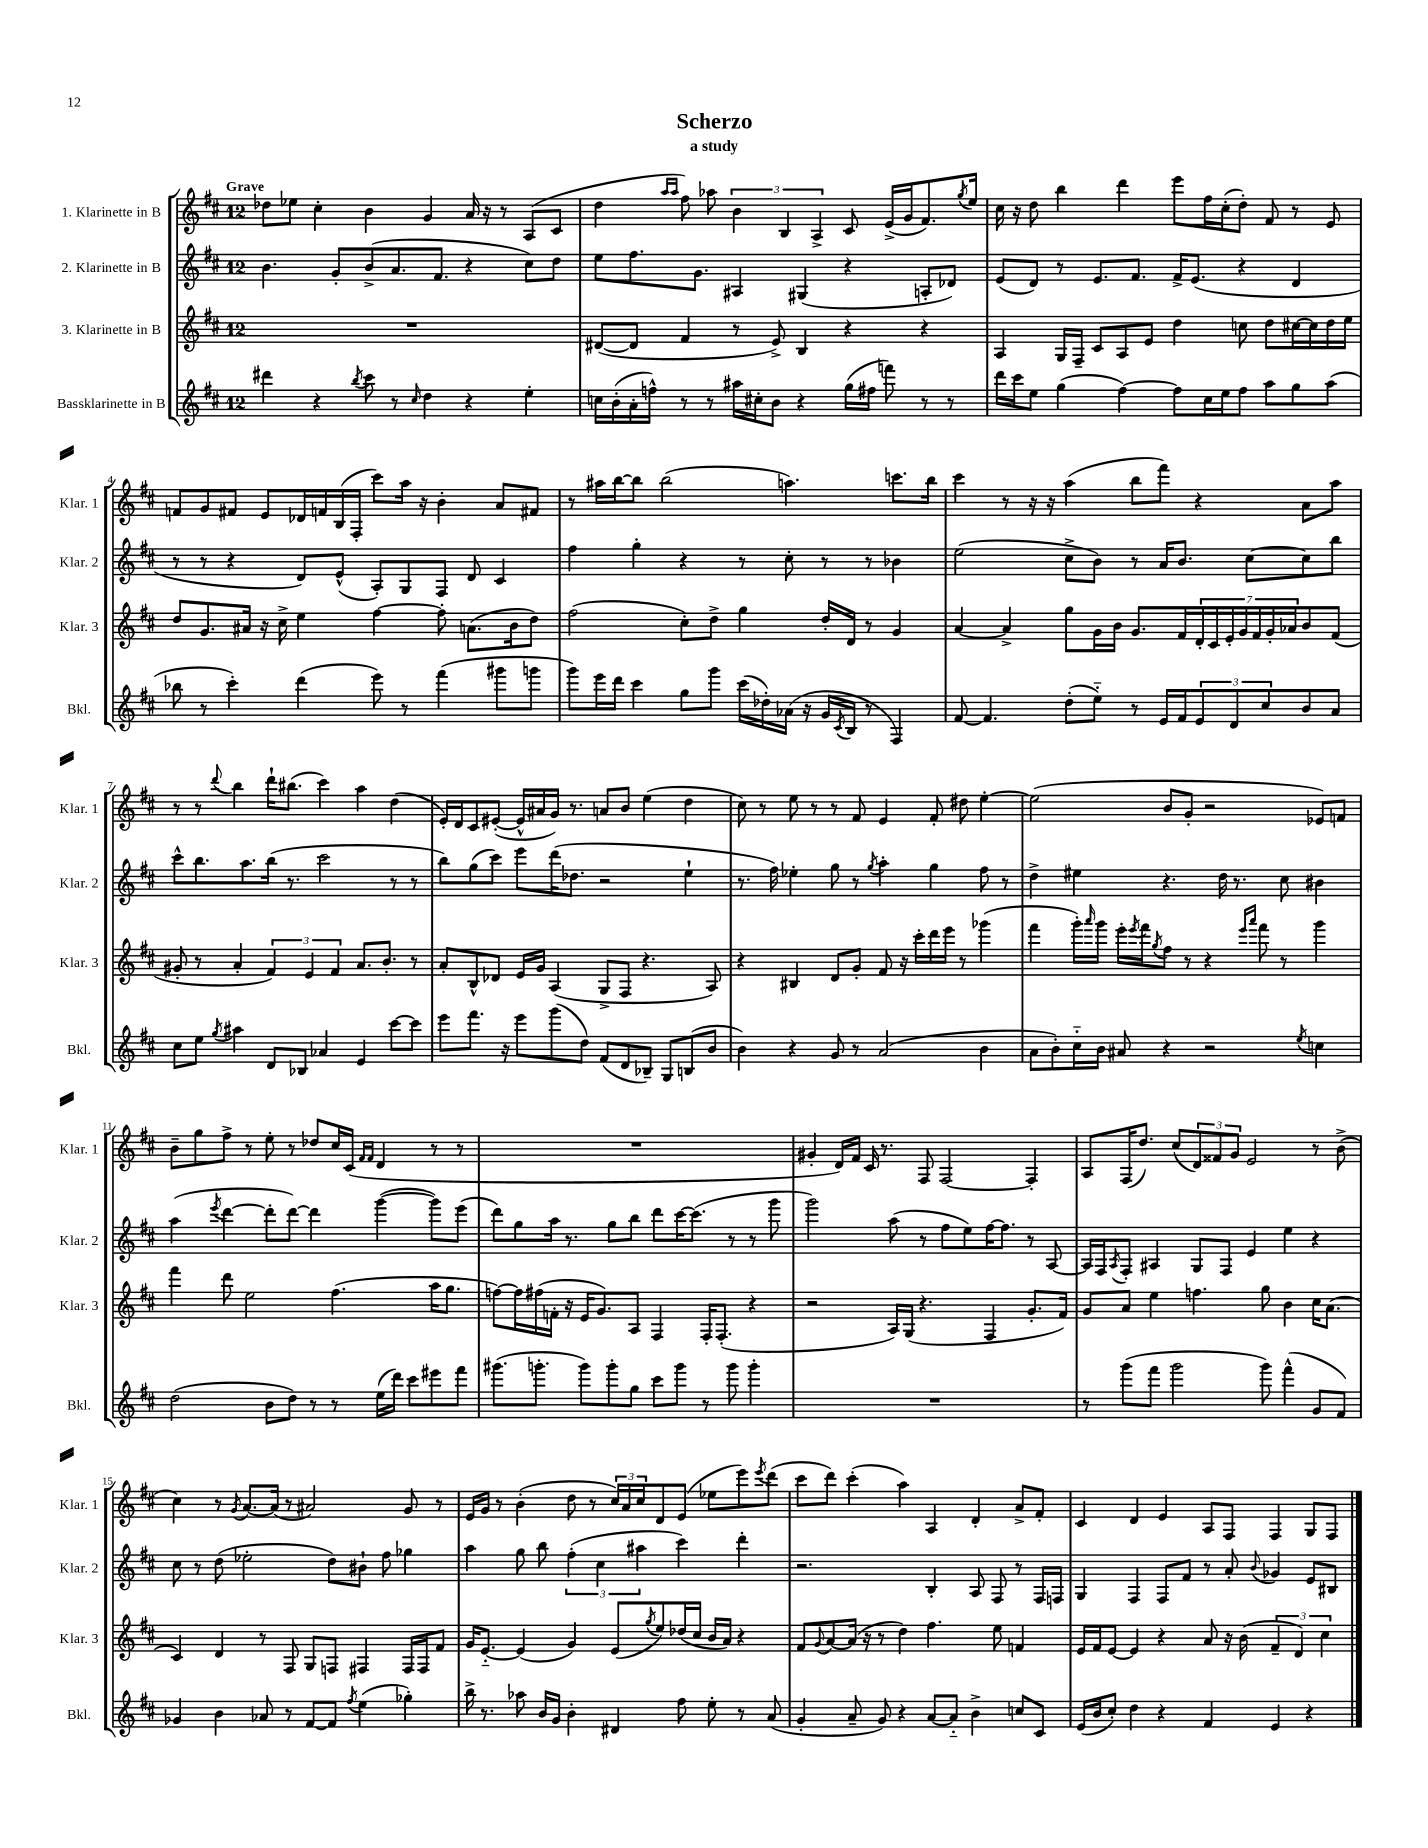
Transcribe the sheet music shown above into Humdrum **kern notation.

**kern	**kern	**kern	**kern
*staff4	*staff3	*staff2	*staff1
*clefG2	*clefG2	*clefG2	*clefG2
*k[f#c#]	*k[f#c#]	*k[f#c#]	*k[f#c#]
*M12/8	*M12/8	*M12/8	*M12/8
4ddd#	1.r	4.b	8dd-
.	.	.	8ee-
4r	.	.	4cc#'
.	.	8g'	.
8qbb	.	.	.
8ccc#	.	(8b^	4b
8r	.	8.a	.
16qqcc#	.	.	.
4dd	.	.	4g
.	.	8.f#	.
4r	.	4r	16a
.	.	.	16r
.	.	.	8r
4ee'	.	8cc#)	(8A
.	.	8dd	8c#
=	=	=	=
16cc	([8d#	8ee	4dd
(16b'	.	.	.
16a'	8d#]	8.ff#	.
16ff^^)	.	.	.
.	.	.	16qqaa
.	.	.	16qqaa
8r	4f#	.	8ff#)
.	.	8.g	.
8r	.	.	8aa-
16aa#	8r	4A#	6b
16cc#'	.	.	.
8b	8e^)	.	.
.	.	.	6B
4r	4B	(4G#	.
.	.	.	6A^
(16gg	4r	4r	8c#
16ff#	.	.	.
8fff)	.	.	(16e^
.	.	.	16g
8r	4r	8A'	8.f#)
8r	.	8d-)	.
.	.	.	8qgg
.	.	.	16ee
=	=	=	=
16ddd	4A	(8e	16cc#
16ccc#	.	.	16r
8ee	.	8d)	8dd
(4gg	16G	8r	4bb
.	16F#~	.	.
.	8c#	8.e	.
[4ff#)	8A	.	4ddd
.	.	8.f#	.
.	8e	.	.
8ff#]	4dd	16f#^	8eee
.	.	(8.e	.
16cc#	.	.	16ff#
16ee	.	.	(16cc#'
8ff#	8cc	4r	8dd')
8aa	8dd	.	8f#
8gg	[16cc#	4d	8r
.	16cc#]	.	.
(8aa	16dd	.	8e
.	16ee	.	.
=	=	=	=
8bb-	8dd	8r	8f
8r	8.g	8r	8g
4ccc#')	.	4r	8f#
.	16a#	.	.
.	16r	.	8e
.	16cc#^	.	.
(4ddd	4ee	8d)	16d-
.	.	.	16f
.	.	(8e^^	(16B
.	.	.	16F#'
8eee)	[4ff#	8A')	8ccc#)
8r	.	8G	16aa
.	.	.	16r
(4fff#	8ff#']	8F#	4b'
.	(8.a	8d	.
8ggg#	.	4c#	8a
.	16b	.	.
8ggg	8dd)	.	8f#
=	=	=	=
8ggg)	(2ff#	4ff#	8r
16eee	.	.	16aa#
16ddd	.	.	[16bb
4ccc#	.	4gg'	8bb]
.	.	.	(2bb
8gg	8cc#')	4r	.
8ggg	8dd^	.	.
(16ccc#	4gg	8r	.
16dd-')	.	.	.
(16a-	.	8cc#'	4.aa)
16r	.	.	.
16g	16dd'	8r	.
8qc#	.	.	.
16B	16d	.	.
8r	8r	8r	.
4F#)	4g	4b-	8.ccc
.	.	.	16bb
=	=	=	=
[8f#	[4a	(2ee	4ccc#
4.f#]	.	.	.
.	4a^]	.	8r
.	.	.	16r
.	.	.	16r
(8dd'	8gg	8cc#^	(4aa
8ee'~)	16g	8b)	.
.	16b	.	.
8r	8.g	8r	8bb
16e	.	16a	8fff#)
16f#	16f#	8.b	.
12e	28d'	.	4r
.	28c#	.	.
.	28e'	.	.
12d	.	.	.
.	28g	.	.
.	.	[8cc#	.
.	28f#	.	.
12cc#	.	.	.
.	28g'	.	.
.	28a-	.	.
8b	8b	8cc#]	8a
8a	(8f#	8bb	8aa
=	=	=	=
8cc#	8g#'	8ccc#^^	8r
8ee	8r	8.bb	8r
8qgg	.	.	8qqddd
4aa#	4a'	.	4bb
.	.	8.aa	.
8d	6f#)	(16bb	16ddd`
.	.	8.r	(8.bb#
8B-	.	.	.
.	6e	.	.
4a-	.	2ccc#	4ccc#)
.	6f#	.	.
4e	8.a	.	4aa
.	8.b'	.	.
[8ccc#	.	8r	(4dd
8ccc#]	8r	8r	.
=	=	=	=
8eee	8a'	8bb)	16e')
.	.	.	16d
8.fff#	8B^^	(8gg	8c#
.	8d-	8ccc#)	([8e#'
16r	.	.	.
8eee	16e	8eee	16e#^^]
.	16g	.	16a#
(8ggg	(4A	(16ddd	16g)
.	.	8.dd-	8.r
8dd)	.	.	.
(8f#	8G^	2r	8a
8d	8F#	.	8b
8B-~)	4.r	.	(4ee
8G	.	.	.
(8B	.	4ee`	4dd
8b	8A)	.	.
=	=	=	=
4b)	4r	8.r	8cc#)
.	.	.	8r
.	.	16ff#)	.
4r	4B#	4ee-'	8ee
.	.	.	8r
8g	8d	8gg	8r
8r	8g'	8r	8f#
.	.	8qgg	.
(2a	8f#	4aa'	4e
.	16r	.	.
.	16ccc#'	.	.
.	16ddd	4gg	8f#'
.	16eee	.	.
.	8r	.	8dd#
4b	(4ggg-	8ff#	[4ee'
.	.	8r	.
=	=	=	=
8a	4fff#	4dd^	(2ee]
8b')	.	.	.
16cc#'~	16ggg')	4ee#	.
.	16qqaaa	.	.
16b	16ggg	.	.
8a#	16eee'	.	.
.	8qeee	.	.
.	16fff#	.	.
.	8qgg	.	.
4r	8ff#	4.r	8b
.	8r	.	8g'
2r	4r	.	2r
.	.	16dd	.
.	.	8.r	.
.	16qqeee	.	.
.	16qqaaa	.	.
.	8fff#	.	.
.	8r	8cc#	.
8qee	.	.	.
4cc	4ggg	4b#	8e-)
.	.	.	8f
=	=	=	=
(2dd	4fff#	(4aa	8b~
.	.	.	8gg
.	.	8qeee	.
.	8ddd	[4ddd	8ff#^
.	2ee	.	8r
8b	.	8ddd']	8ee'
8dd)	.	[8ddd)	8r
8r	.	4ddd]	8dd-
8r	(4.ff#	.	16cc#
.	.	.	(16c#
.	.	.	16qqf#
.	.	.	16qqf#
(16ee	.	([4ggg	4d
16ddd)	.	.	.
8ccc#	.	.	.
8eee#	16aa	8ggg])	8r
.	8.gg	.	.
8fff#	.	(8eee	8r
=	=	=	=
(8.ggg#	[8ff)	8ddd)	1.r
.	16ff]	8gg	.
8.ggg'	(16ff#	.	.
.	16f'	16aa	.
.	16r	8.r	.
8ggg)	16e	.	.
.	8.g)	.	.
8ggg'	.	8gg	.
8gg	8A	8bb	.
8ccc#	4F#	8ddd	.
8ggg	.	[16ccc#	.
.	.	(8.ccc#]	.
8r	16F#'	.	.
.	(8.F#'	.	.
8ggg	.	8r	.
4ggg'	4r	8r	.
.	.	8ggg	.
=	=	=	=
1.r	2r	2ggg)	4g#'
.	.	.	16d)
.	.	.	16f#
.	.	.	16c#
.	.	.	8.r
.	16A)	(8aa	.
.	(16G	.	.
.	4.r	8r	8F#
.	.	8ff#	[2F#
.	.	8ee)	.
.	4F#	[16ff#	.
.	.	8.ff#]	.
.	8.g'	8r	4F#']
.	.	[8A	.
.	16f#)	.	.
=	=	=	=
8r	8g	16A]	8A
.	.	16F#	.
.	.	8qA	.
(8ggg	8a	8F#'	(16F#
.	.	.	8.dd)
8fff#	4ee	4A#	.
2ggg	.	.	(8cc#
.	4.ff	8G	12d)
.	.	.	12f##
.	.	8F#	.
.	.	.	12g
.	.	4e	2e
8ggg)	8gg	.	.
(4fff#^^	4b	4ee	.
8g	16cc#	4r	8r
.	(8.a	.	.
8f#)	.	.	(8b^
=	=	=	=
4g-	4c#)	8cc#	4cc#)
.	.	8r	.
4b	4d	(8dd	8r
.	.	.	8qg
.	.	2ee-'	[8.a
8a-	8r	.	.
.	.	.	(16a]
8r	8F#	.	8r
[8f#	8G	.	2a#)
8f#]	8F	8dd)	.
8qff#	.	.	.
(4ee	4F#	8b#`	.
.	.	8ff#	.
4gg-')	16F#	4gg-	8g
.	16F#	.	.
.	8f#	.	8r
=	=	=	=
16bb^	16g	4aa	16e
8.r	[8.e'~	.	16g
.	.	.	8r
8aa-	(4e]	8gg	(4b'
16b	.	8bb	.
16g	.	.	.
4b'	4g)	(6ff#'	8dd
.	.	.	8r
.	.	6cc#	.
4d#	(8e	.	24cc#)
.	.	.	24a
.	.	6aa#	24cc#
.	8qgg	.	.
.	8ee)	.	8d
8ff#	(16dd-	4ccc#)	(8e
.	16cc#	.	.
8ee'	16b	.	8ee-
.	16a)	.	.
8r	4r	4ddd'	8eee)
.	.	.	8qeee
(8a	.	.	(8ddd
=	=	=	=
4g'	8f#	2.r	8ccc#
.	8qqg	.	.
.	[8a	.	8ddd)
8a~	(16a]	.	(4ccc#'
.	16r	.	.
8g)	8r	.	.
4r	4dd)	.	4aa)
[8a	4.ff#	4B'	4A
8a'~]	.	.	.
4b^	.	8A	4d'
.	8ee	8F#	.
8cc	4f	8r	8a^
8c#	.	16F#	8f#'
.	.	16F	.
=	=	=	=
(16e	16e	4G	4c#
16b	16f#	.	.
8cc#')	[8e	.	.
4dd	4e]	4F#	4d
4r	4r	8F#	4e
.	.	8f#	.
4f#	8a	8r	8A
.	16r	8a'	8F#
.	(16b	.	.
.	.	8qqb	.
4e	6f#~	4g-	4F#
.	6d)	.	.
4r	.	8e	8G
.	6cc#	.	.
.	.	8B#	8F#
==	==	==	==
*-	*-	*-	*-
